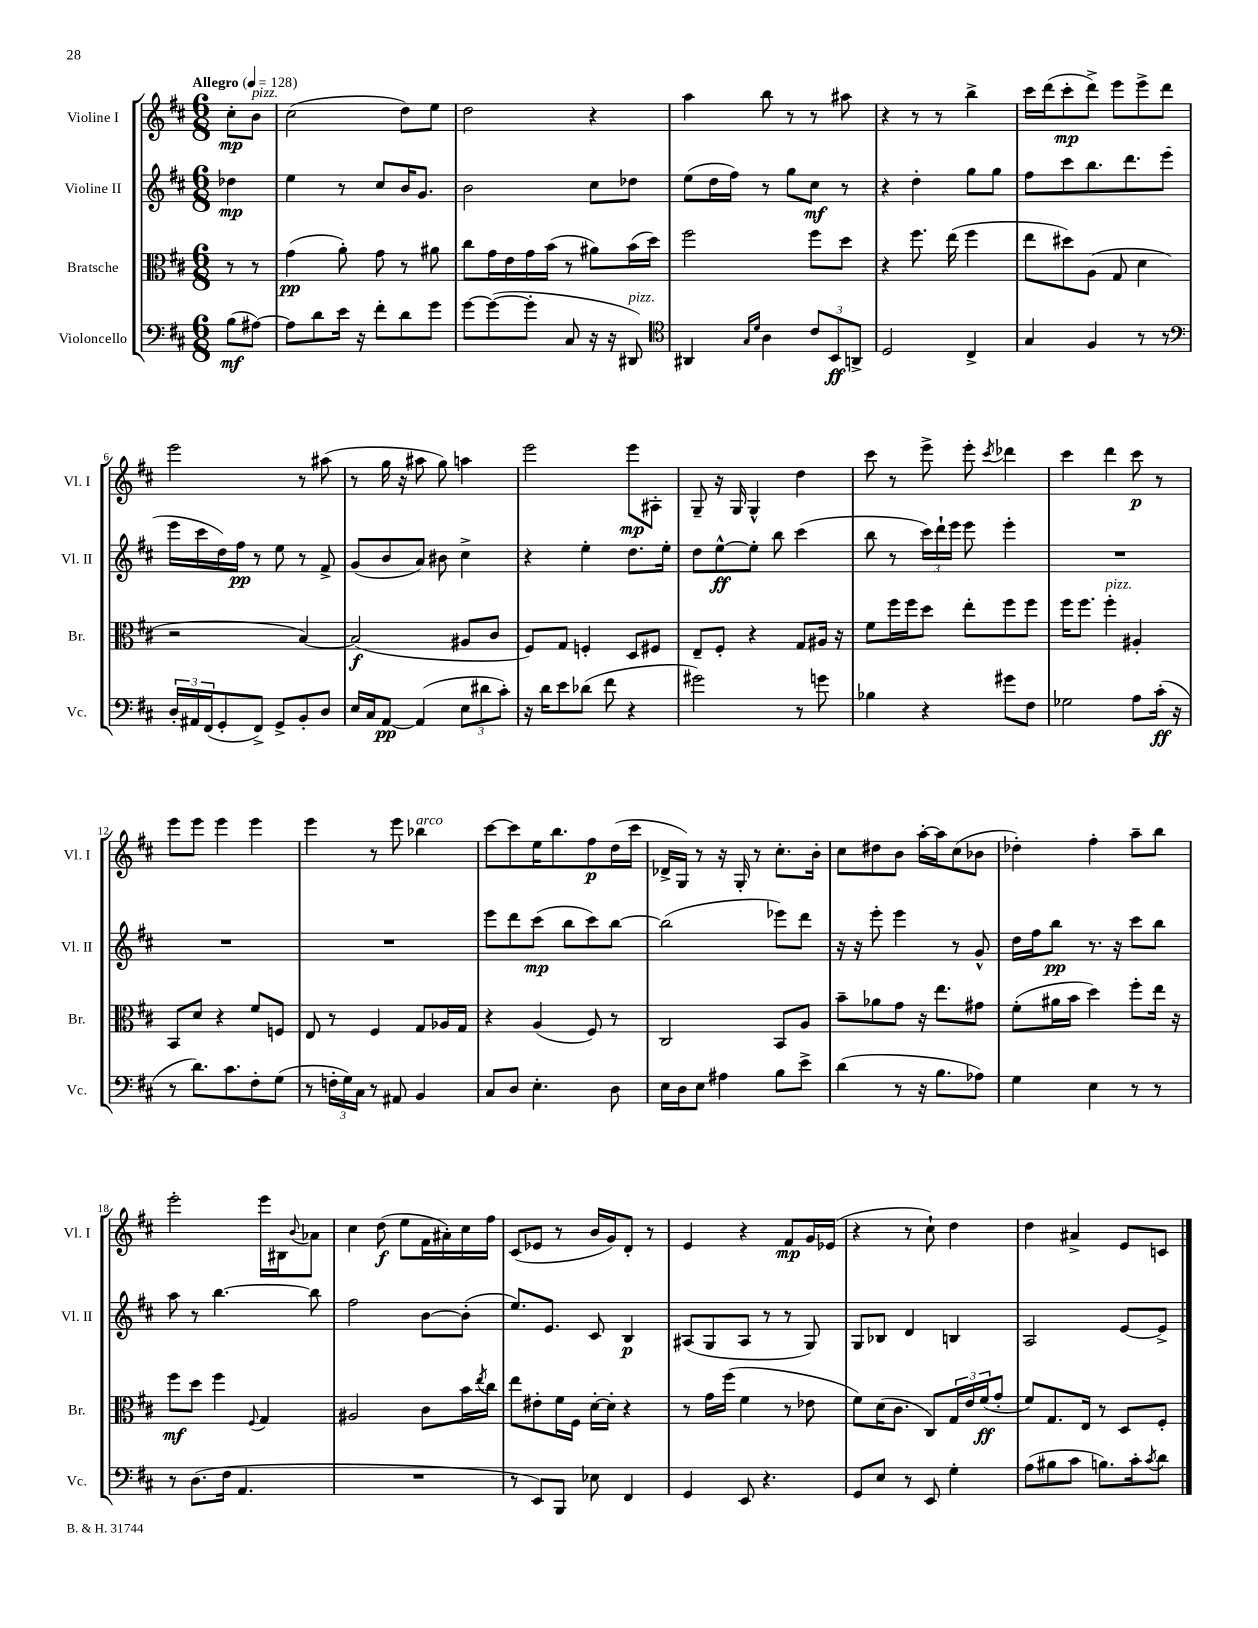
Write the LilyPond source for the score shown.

<<
\new StaffGroup <<
\new Staff = "s0" \with { instrumentName = "Violine I" shortInstrumentName = "Vl. I" } {
    \clef treble \key d \major \numericTimeSignature \time 6/8 \partial 4 \tempo "Allegro" 4 = 128
    cis''8-.\mp b'8^\markup { \italic "pizz." } |
    cis''2( d''8) e''8 |
    d''2 r4 |
    a''4 b''8 r8 r8 ais''8 |
    r4 r8 r8 b''4-> |
    cis'''16 d'''16( cis'''8-.\mp d'''8->) e'''8 e'''8-> d'''8 |
    e'''2 r8 ais''8( |
    r8 g''16 r16 ais''8 g''8) a''4 |
    e'''2 e'''8\mp ais8-. |
    g8-- r16 g16 g4-^ d''4 |
    cis'''8 r8 e'''8-> e'''8-. \acciaccatura { cis'''8 } des'''4 |
    cis'''4 d'''4 cis'''8\p r8 |
    e'''8 e'''8 e'''4 e'''4 |
    e'''4 r8 e'''8 bes''4^\markup { \italic "arco" } |
    cis'''8~ cis'''8 e''16 b''8. fis''8\p d''16( cis'''16 |
    des'16-> g16) r8 r16 g16-. r8 cis''8.-. b'16-. |
    cis''8 dis''8 b'8 a''16~-. a''16 cis''8( bes'8 |
    des''4-.) fis''4-. a''8-- b''8 |
    e'''2-. e'''16 bis16 \appoggiatura { b'8 } aes'8 |
    cis''4 d''8\f( e''8 fis'16 ais'16-.) cis''16 fis''16 |
    cis'8( ees'8 r8 b'16 g'16) d'8-. r8 |
    e'4 r4 fis'8\mp g'16 ees'16( |
    r4 r8 cis''8-!) d''4 |
    d''4 ais'4-> e'8 c'8 \bar "|." |
}
\new Staff = "s1" \with { instrumentName = "Violine II" shortInstrumentName = "Vl. II" } {
    \clef treble \key d \major \numericTimeSignature \time 6/8 \partial 4
    des''4\mp |
    e''4 r8 cis''8 b'16 g'8. |
    b'2 cis''8 des''8 |
    e''8( d''16 fis''16) r8 g''8 cis''8\mf r8 |
    r4 d''4-. g''8 g''8 |
    fis''8 cis'''8 b''8. d'''8. e'''8( |
    e'''16 cis'''16 d''16) fis''16\pp r8 e''8 r8 fis'8-> |
    g'8( b'8 a'8) bis'8 cis''4-> |
    r4 e''4-. d''8. e''16-. |
    d''8 e''8~-^\ff e''8-. b''8 cis'''4( |
    b''8 r8 \tuplet 3/2 { cis'''16) d'''16-! e'''16 } e'''8 e'''4-. |
    R2. |
    R2. |
    R2. |
    e'''8 d'''8 cis'''8\mp( b''8 cis'''8) b''8~ |
    b''2( ees'''8) d'''8 |
    r16 r16 e'''8-. e'''4 r8 g'8-^ |
    d''16 fis''16 b''8\pp r8. r16 cis'''8 b''8 |
    a''8 r8 b''4.~ b''8 |
    fis''2 b'8~ b'8-.( |
    e''8.) e'8. cis'8 b4\p |
    ais8( g8 ais8 r8 r8 g8) |
    g8 bes8 d'4 b4 |
    a2 e'8~ e'8-> \bar "|." |
}
\new Staff = "s2" \with { instrumentName = "Bratsche" shortInstrumentName = "Br." } {
    \clef alto \key d \major \numericTimeSignature \time 6/8 \partial 4
    r8 r8 |
    g'4\pp( a'8-.) g'8 r8 ais'8 |
    cis''8 g'16 e'16 g'16 b'16( r8 ais'8) b'16( d''16) |
    fis''2 fis''8 d''8 |
    r4 fis''8. e''16( fis''4 |
    e''8 dis''8) a8( g8 d'4 |
    r2 b4~) |
    b2\f( ais8 cis'8 |
    fis8) g8 f4-. d8 fis8 |
    e8-- fis8-. r4 g8 ais16 r16 |
    fis'8 fis''16 fis''16 d''8 e''8-. fis''8 fis''8 |
    fis''16 fis''8. fis''4-.^\markup { \italic "pizz." } ais4-. |
    b,8 d'8 r4 fis'8 f8 |
    e8 r8 fis4 g8 aes16 g16 |
    r4 a4( fis8) r8 |
    cis2 b,8 a8 |
    b'8-- aes'8 g'8 r16 e''8. gis'8 |
    fis'8-.( ais'16 b'16 d''4) fis''8-. e''16 r16 |
    fis''8\mf d''8 fis''4 \appoggiatura { fis8 } g4 |
    ais2 cis'8 b'16 \acciaccatura { e''8 } cis''16 |
    e''8 eis'8-. fis'16 fis16 d'16~-. d'16-. r4 |
    r8 g'16 fis''16( fis'4 r8 ees'8 |
    fis'8) d'16( cis'8. cis8) \tuplet 3/2 { g16 e'16 fis'16\ff( } g'8-. |
    fis'8) g8. e16 r8 d8 fis8-. \bar "|." |
}
\new Staff = "s3" \with { instrumentName = "Violoncello" shortInstrumentName = "Vc." } {
    \clef bass \key d \major \numericTimeSignature \time 6/8 \partial 4
    b8\mf( ais8~) |
    ais8 d'8 e'16 r16 fis'8-. d'8 g'8 |
    g'8~ g'8~( g'8-. cis8 r16 r16 dis,8^\markup { \italic "pizz." }) |
    \clef tenor ais,4 \grace { g16 d'16 } a4 \tuplet 3/2 { cis'8 b,8\ff a,8-> } |
    d2 cis4-> |
    g4 fis4 r8 r8 |
    \clef bass \tuplet 3/2 { d16-. ais,16 fis,16( } g,8-. fis,8->) g,8-> b,8-. d8 |
    e16 cis16 a,8~\pp a,4( \tuplet 3/2 { e8 dis'8 cis'8-.) } |
    r16 d'16 e'8 des'8( fis'8 r4 |
    gis'2) r8 g'8 |
    bes4 r4 gis'8 fis8 |
    ges2 a8 cis'16-.\ff( r16 |
    r8 d'8.) cis'8. fis8-. g8( |
    r8 \tuplet 3/2 { f16-. g16) cis16 } r8 ais,8 b,4 |
    cis8 d8 e4.-. d8 |
    e16 d16 e8 ais4 b8 e'8-> |
    d'4( r8 r16 b8. aes8) |
    g4 e4 r8 r8 |
    r8 d8.( fis16 a,4. |
    R2. |
    r8 e,8) b,,8 ees8 fis,4 |
    g,4 e,8 r4. |
    g,8 e8 r8 e,8 g4-. |
    a8( bis8 cis'8 b8.) cis'16-. \acciaccatura { cis'8 } d'8 \bar "|." |
}
>>
>>
